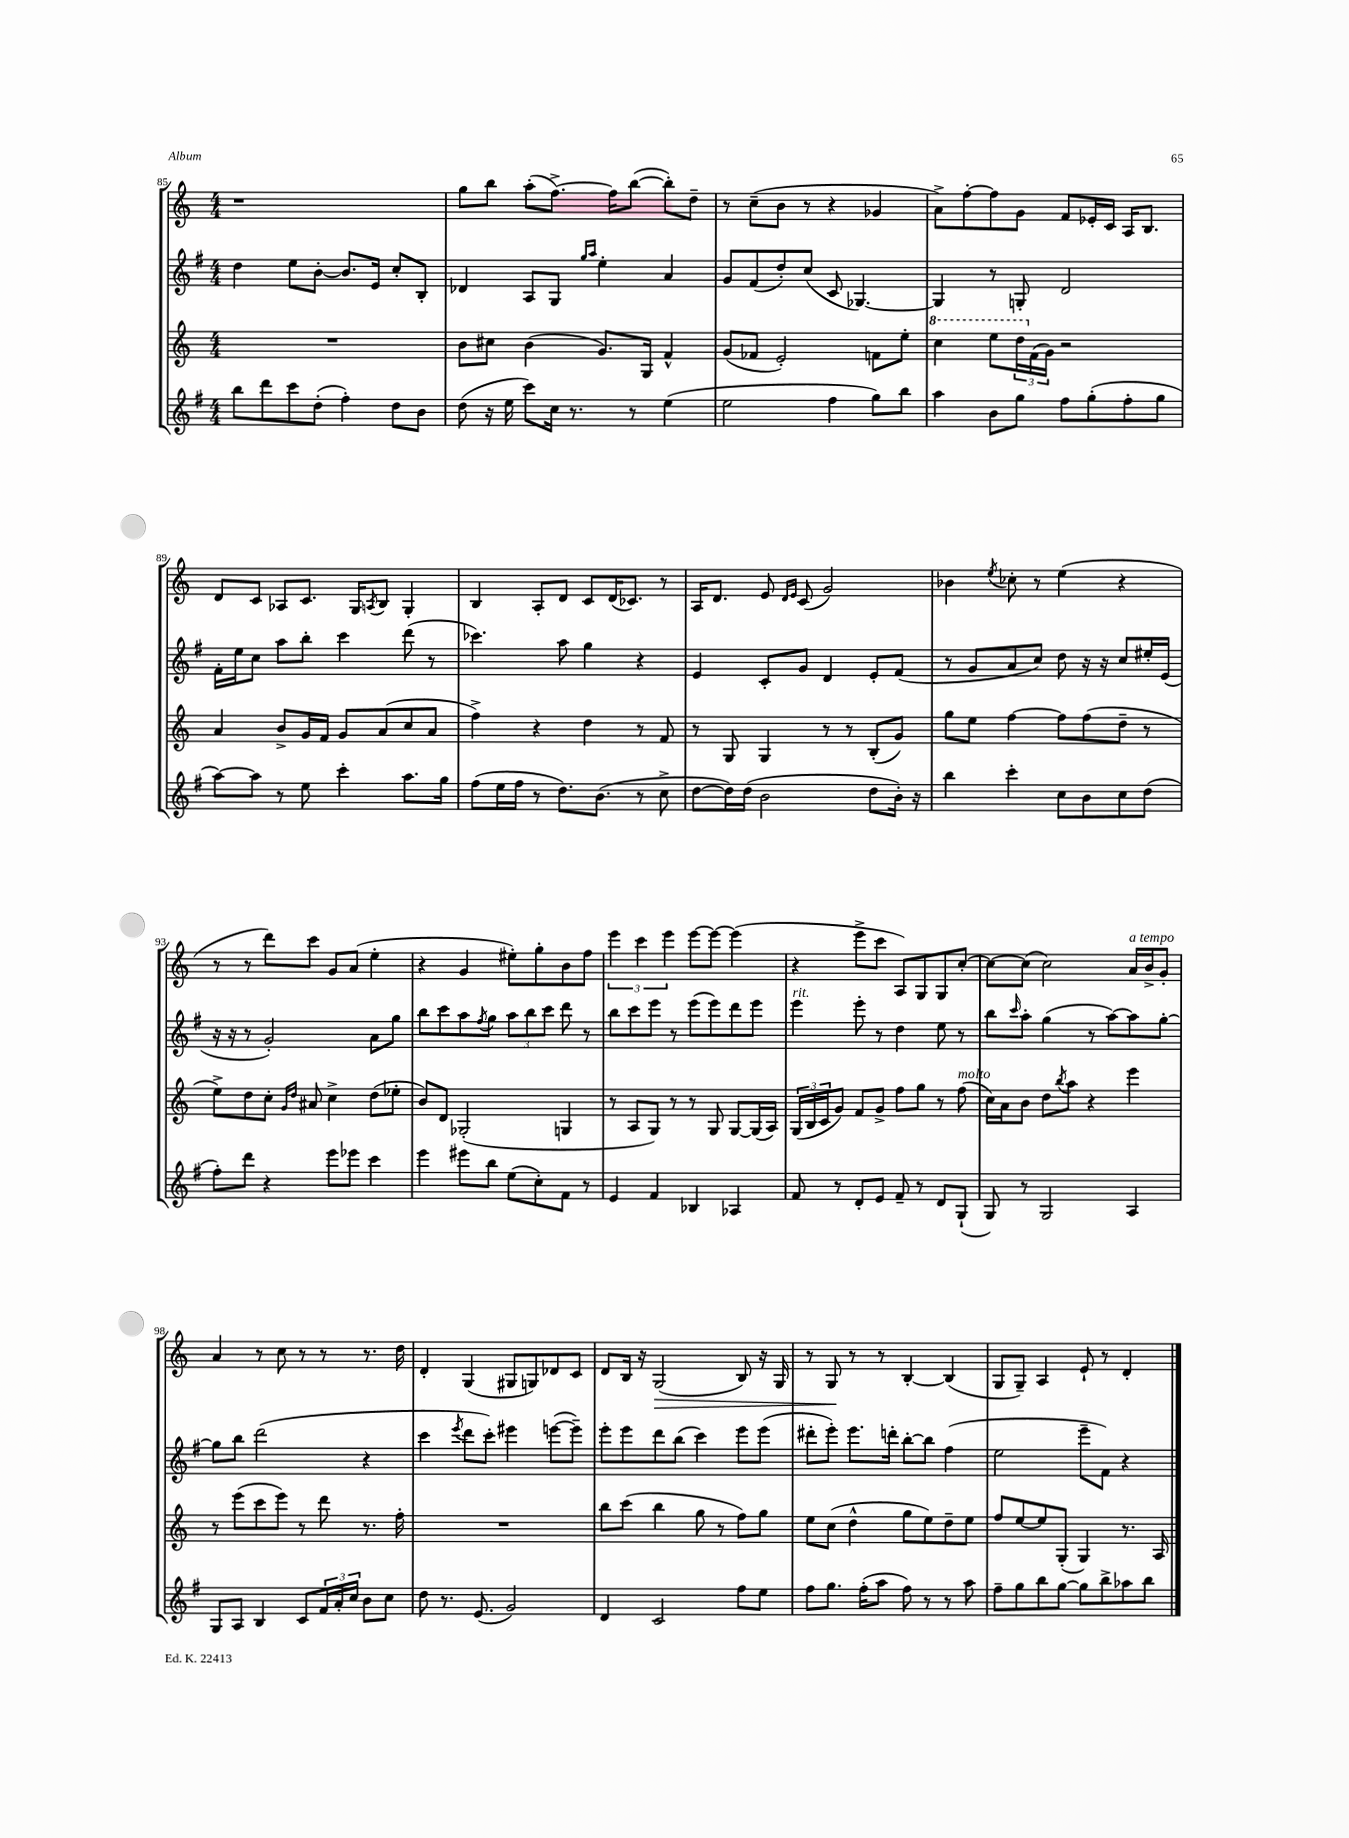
<<
\new StaffGroup <<
\new Staff = "s0" {
    \clef treble \key c \major \numericTimeSignature \time 4/4
    r1 |
    g''8 b''8 a''8-.( f''8.~->) f''16 b''8~( b''8-.) d''8-- |
    r8 c''8--( b'8 r8 r4 ges'4 |
    a'8->) f''8~-. f''8 g'8 f'8 ees'16-. c'16 a16 b8. |
    d'8 c'8 aes8 c'8. g16 \acciaccatura { a8 } b8 g4-. |
    b4 a8-. d'8 c'8 d'16( ces'8.) r8 |
    a16 d'8. e'8 \grace { d'16 e'16 } c'8( g'2) |
    bes'4 \acciaccatura { e''8 } ces''8-. r8 e''4( r4 |
    r8 r8 d'''8) c'''8 g'8 a'8( e''4-. |
    r4 g'4 eis''8-.) g''8-. b'8 f''8 |
    \tuplet 3/2 { e'''4 c'''4 e'''4 } e'''8~ e'''8~ e'''4( |
    r4 e'''8-> c'''8 a8) g8 g8 c''8~-. |
    c''8~ c''8( c''2) a'16^\markup { \italic "a tempo" } b'16-> g'8-. |
    a'4 r8 c''8 r8 r8 r8. d''16 |
    d'4-. g4( gis8 g8) des'8 c'8 |
    d'8 b16 r16 g2\>( b8) r16 g16 |
    r8 g8\! r8 r8 b4~-. b4( |
    g8 g8--) a4 e'8-! r8 d'4-. \bar "|." |
}
\new Staff = "s1" {
    \clef treble \key g \major \numericTimeSignature \time 4/4
    d''4 e''8 b'8~-. b'8. e'16 c''8-. b8-. |
    des'4 a8 g8 \grace { g''16 a''16 } e''4-. a'4 |
    g'8 fis'8( d''8-.) c''8( c'8 ges4.~) |
    ges4 r8 g8-. d'2 |
    fis'16-. e''16 c''8 a''8 b''8-. c'''4 d'''8( r8 |
    ces'''4.) a''8 g''4 r4 |
    e'4 c'8-. g'8 d'4 e'8-. fis'8( |
    r8 g'8 a'8 c''8) d''8 r16 r16 c''8 eis''16-. e'16( |
    r16 r16 r8 g'2-.) a'8 g''8 |
    b''8 c'''8 a''8 \acciaccatura { fis''8 } g''8 \tuplet 3/2 { a''8 b''8 c'''8 } d'''8 r8 |
    b''8 c'''8 e'''8 r8 e'''8( e'''8) d'''8 e'''8 |
    e'''4^\markup { \italic "rit." } e'''8-. r8 d''4 e''8 r8 |
    b''8 \grace { c'''16 } a''8-. g''4( r8 a''8~) a''8 g''8~-. |
    g''8 b''8 d'''2( r4 |
    c'''4 \acciaccatura { e'''8 } d'''8 c'''8-.) eis'''4 e'''8~( e'''8--) |
    e'''8-. e'''8 d'''8 b''8( c'''4) e'''8 e'''8( |
    dis'''8-. e'''8-.) e'''8. d'''16-. b''8~-. b''8 fis''4( |
    e''2 e'''8-- fis'8) r4 \bar "|." |
}
\new Staff = "s2" {
    \clef treble \key c \major \numericTimeSignature \time 4/4
    R1 |
    b'8 cis''8 b'4( g'8.) g16 f'4-^ |
    g'8( fes'8 e'2-.) f'8 e''8-. |
    \ottava #1 c'''4 e'''8 \tuplet 3/2 { d'''16 \ottava #0 f'16( g'16) } r2 |
    a'4 b'8-> g'16 f'16 g'8 a'8( c''8 a'8 |
    f''4->) r4 d''4 r8 f'8 |
    r8 g8 g4 r8 r8 b8-.( g'8) |
    g''8 e''8 f''4~ f''8 f''8( d''8-- r8 |
    e''8->) d''8 c''8-. \grace { g'16 d''16 } ais'8 c''4-> d''8( ees''8-. |
    b'8) d'8 ges2-.( g4 |
    r8 a8 g8) r8 r8 g8 g8~ g16( a16) |
    \tuplet 3/2 { g16( b16 c'16 } g'8) f'8 g'8-> f''8 g''8 r8 f''8^\markup { \italic "molto" }( |
    c''16) a'16 b'8 d''8 \acciaccatura { b''8 } a''8 r4 e'''4 |
    r8 e'''8( c'''8 e'''8) r8 d'''8 r8. f''16-. |
    R1 |
    b''8 c'''8( b''4 g''8 r8 f''8) g''8 |
    e''8 c''8( d''4-^ g''8 e''8) d''8-- e''8 |
    f''8 e''8~ e''8 g8-.( g4) r8. a16 \bar "|." |
}
\new Staff = "s3" {
    \clef treble \key g \major \numericTimeSignature \time 4/4
    b''8 d'''8 c'''8 d''8-.( fis''4-.) d''8 b'8 |
    d''8( r16 e''16 c'''8) c''16 r8. r8 e''4( |
    e''2 fis''4 g''8) b''8 |
    a''4 b'8 g''8 fis''8 g''8-.( fis''8-. g''8 |
    a''8~) a''8 r8 e''8 c'''4-. a''8. g''16 |
    fis''8( e''16 fis''16 r8 d''8.) b'8.( r8 c''8-> |
    d''8~ d''16) d''16( b'2 d''8 b'16-.) r16 |
    b''4 c'''4-. c''8 b'8 c''8 d''8( |
    fis''8-.) d'''8 r4 e'''8 ees'''8 c'''4 |
    e'''4 eis'''8 b''8 e''8( c''8-.) fis'8 r8 |
    e'4 fis'4 bes4 aes4 |
    fis'8 r8 d'8-. e'8 fis'8-- r8 d'8 g8-!( |
    g8) r8 g2 a4 |
    g8 a8 b4 c'8 \tuplet 3/2 { fis'16 a'16-. c''16 } b'8 c''8 |
    d''8 r8. e'8.( g'2) |
    d'4 c'2 fis''8 e''8 |
    fis''8 g''8. fis''16-.( a''8 fis''8) r8 r8 a''8 |
    fis''8-- g''8 b''8 g''8~ g''8 b''8-> aes''8 b''8 \bar "|." |
}
>>
>>
\layout { \context { \Score currentBarNumber = #85 } }
